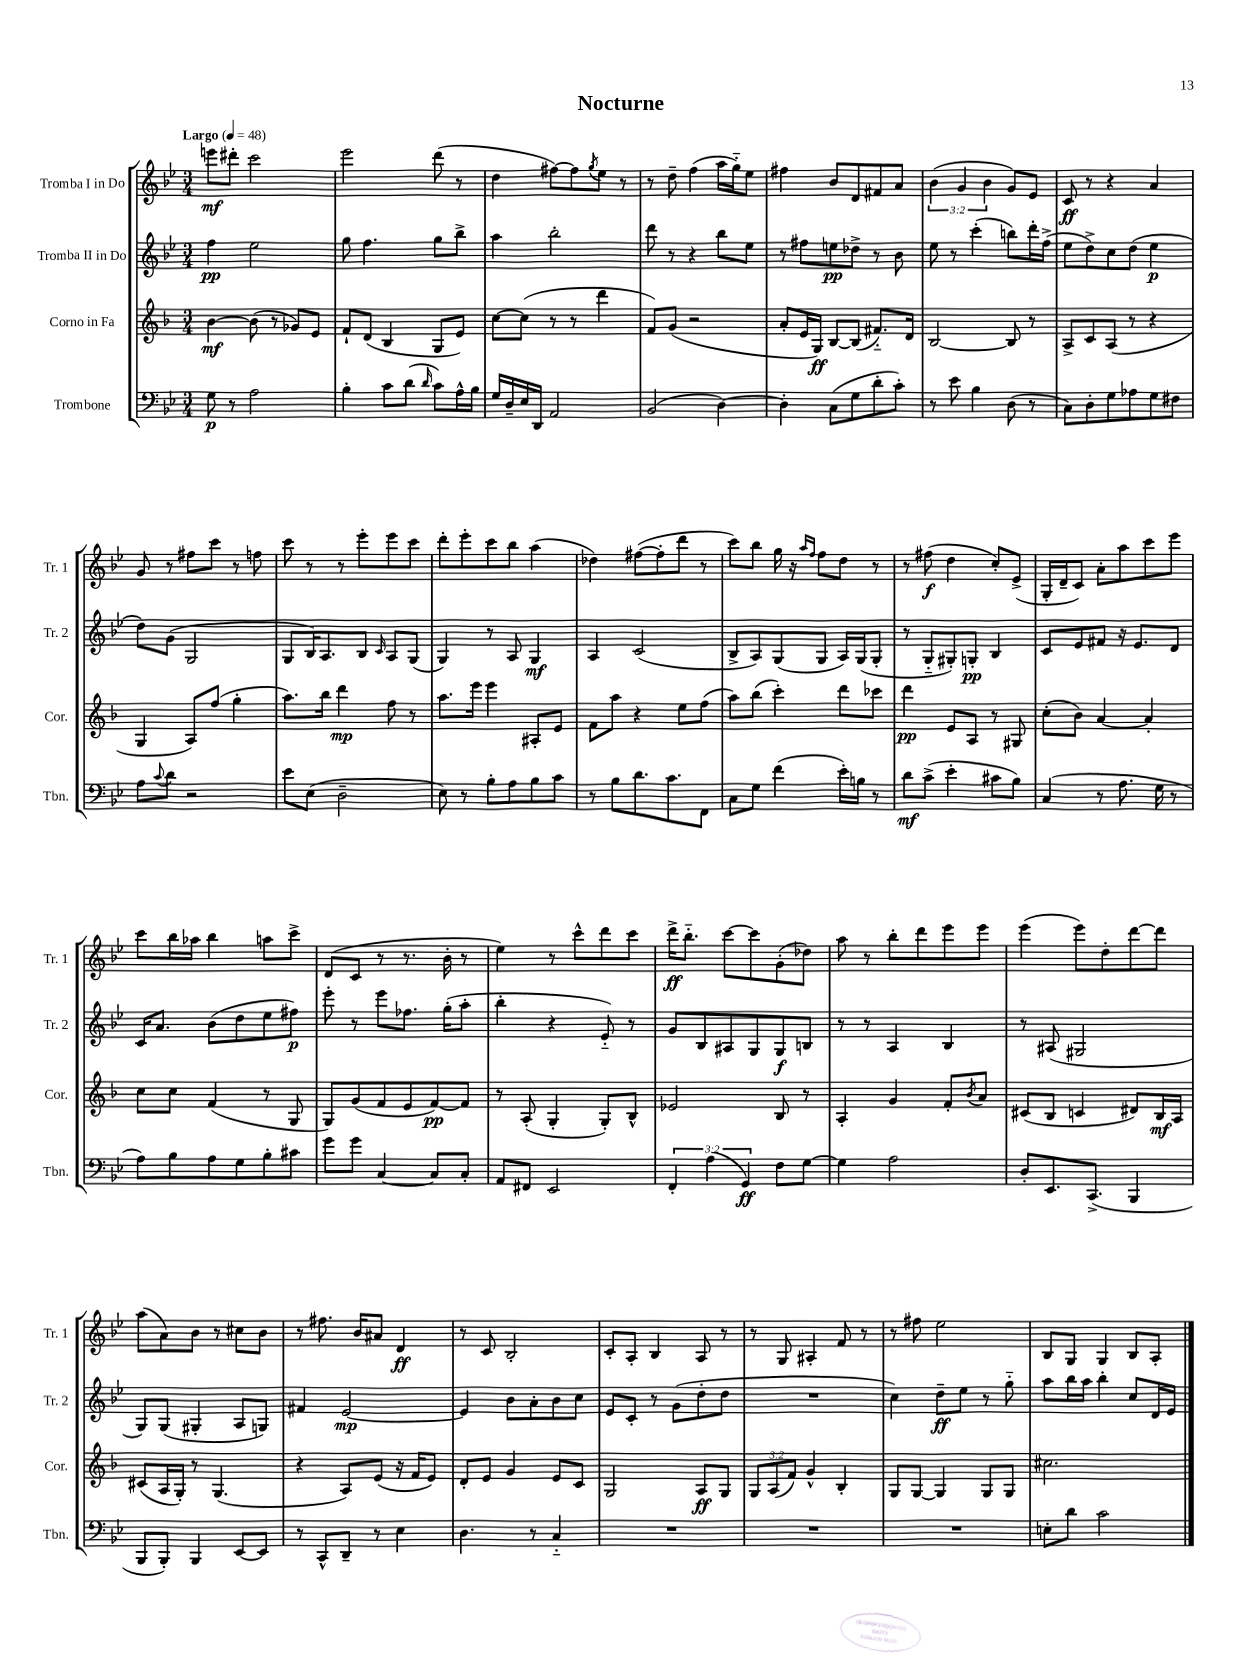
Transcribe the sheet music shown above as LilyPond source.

\header { title = "Nocturne" }
<<
\new StaffGroup <<
\new Staff = "s0" \with { instrumentName = "Tromba I in Do" shortInstrumentName = "Tr. 1" } {
    \clef treble \key bes \major \numericTimeSignature \time 3/4 \override Staff.TupletNumber.text = #tuplet-number::calc-fraction-text \tempo "Largo" 4 = 48
    e'''8\mf dis'''8-. c'''2 |
    ees'''2 d'''8( r8 |
    d''4 fis''8~) fis''8 \acciaccatura { g''8 } ees''8 r8 |
    r8 d''8-- f''4( a''16 g''16-_) ees''8 |
    fis''4 bes'8 d'8 fis'8 a'8 |
    \tuplet 3/2 { bes'4( g'4 bes'4 } g'8) ees'8 |
    c'8\ff r8 r4 a'4 |
    g'8 r8 fis''8 c'''8 r8 f''8 |
    c'''8 r8 r8 ees'''8-. ees'''8 c'''8 |
    d'''8-. ees'''8-. c'''8 bes''8 a''4( |
    des''4) fis''8~( fis''8-. d'''8 r8 |
    c'''8) bes''8 g''16 r16 \grace { a''16 f''16 } f''8 d''8 r8 |
    r8 fis''8\f( d''4 c''8-.) ees'8->( |
    g16-. d'16-- c'8) a'8-. a''8 c'''8 ees'''8 |
    c'''8 bes''16 aes''16 bes''4 a''8 c'''8-> |
    d'8( c'8 r8 r8. bes'16-. r8 |
    ees''4) r8 c'''8-^ d'''8 c'''8 |
    d'''16->\ff bes''8.-_ c'''8~ c'''8 g'8-.( des''8) |
    a''8 r8 bes''8-. d'''8 ees'''8 ees'''8 |
    ees'''4( ees'''8) d''8-. d'''8~ d'''8 |
    a''8( a'8) bes'8 r8 cis''8 bes'8 |
    r8 fis''8. bes'16 ais'8 d'4\ff |
    r8 c'8 bes2-. |
    c'8-. a8-. bes4 a8 r8 |
    r8 g8 ais4-. f'8 r8 |
    r8 fis''8 ees''2 |
    bes8 g8 g4 bes8 a8-. \bar "|." |
}
\new Staff = "s1" \with { instrumentName = "Tromba II in Do" shortInstrumentName = "Tr. 2" } {
    \clef treble \key bes \major \numericTimeSignature \time 3/4
    f''4\pp ees''2 |
    g''8 f''4. g''8 bes''8-> |
    a''4 bes''2-. |
    d'''8 r8 r4 bes''8 ees''8 |
    r8 fis''8 e''8\pp des''8-> r8 bes'8 |
    ees''8 r8 c'''4-.( b''8) d'''16-. f''16->( |
    ees''8 d''8->) c''8 d''8( ees''4\p |
    d''8) g'8( g2 |
    g8 bes16) a8. bes8 \grace { c'16 } a8 g8( |
    g4) r8 a8 g4\mf |
    a4 c'2( |
    bes8-> a8) g8( g8 a16) g16( g8-. |
    r8 g8-_ gis8-.) g8-.\pp bes4 |
    c'8 ees'8 fis'8 r16 ees'8. d'8 |
    c'16 a'8. bes'8( d''8 ees''8 fis''8\p) |
    ees'''8-. r8 ees'''8 fes''8. g''16-.( a''8-. |
    bes''4-. r4 ees'8-_) r8 |
    g'8 bes8 ais8 g8 g8\f b8 |
    r8 r8 a4 bes4 |
    r8 ais8( gis2 |
    g8) g8( gis4-. a8 g8) |
    fis'4 ees'2~\mp |
    ees'4 bes'8 a'8-. bes'8 c''8 |
    ees'8 c'8-. r8 g'8( d''8-. d''8 |
    R2. |
    c''4) d''8--\ff ees''8 r8 g''8-_ |
    a''8 bes''16 a''16 bes''4-. c''8 d'16 ees'16 \bar "|." |
}
\new Staff = "s2" \with { instrumentName = "Corno in Fa" shortInstrumentName = "Cor." } {
    \clef treble \key f \major \numericTimeSignature \time 3/4 \override Staff.TupletNumber.text = #tuplet-number::calc-fraction-text
    bes'4~\mf bes'8( r8 ges'8) e'8 |
    f'8-! d'8( bes4 g8 e'8) |
    c''8~ c''8( r8 r8 d'''4 |
    f'8) g'8( r2 |
    a'8-. e'16 g16\ff) bes8~ bes8( fis'8.-_) d'16 |
    bes2~ bes8 r8 |
    a8-> c'8 a8( r8 r4 |
    g4 a8) f''8( g''4-. |
    a''8.) bes''16 d'''4\mp f''8 r8 |
    a''8. e'''16 e'''4 ais8-. e'8 |
    f'8 a''8 r4 e''8 f''8( |
    a''8) bes''8( c'''4-.) d'''8 ces'''8 |
    d'''4\pp e'8 a8 r8 gis8 |
    c''8-.( bes'8) a'4~ a'4-. |
    c''8 c''8 f'4( r8 g8 |
    g8) g'8( f'8 e'8 f'8~\pp) f'8 |
    r8 a8-.( g4-. g8-.) bes8-^ |
    ees'2 bes8 r8 |
    a4-. g'4 f'8-. \acciaccatura { bes'8 } a'8 |
    cis'8( bes8 c'4 dis'8) bes16\mf a16 |
    cis'8( a16 g16-.) r8 g4.( |
    r4 a8) e'8( r16 f'16 e'8) |
    d'8-. e'8 g'4 e'8 c'8 |
    g2 a8\ff g8 |
    \tuplet 3/2 { g8 a8( f'8) } g'4-^ bes4-. |
    g8 g8~ g4 g8 g8 |
    cis''2. \bar "|." |
}
\new Staff = "s3" \with { instrumentName = "Trombone" shortInstrumentName = "Tbn." } {
    \clef bass \key bes \major \numericTimeSignature \time 3/4 \override Staff.TupletNumber.text = #tuplet-number::calc-fraction-text
    g8\p r8 a2 |
    bes4-. c'8 d'8( \grace { d'16 } c'8) a16-^ bes16 |
    g16 d16-- ees16 d,16 a,2 |
    bes,2( d4~) |
    d4-. c8( g8 d'8-. c'8-.) |
    r8 ees'8 bes4 d8( r8 |
    c8) d8-. g8 aes8 g8 fis8 |
    a8 \appoggiatura { c'8 } d'8 r2 |
    ees'8 ees8( d2-- |
    ees8) r8 bes8-. a8 bes8 c'8 |
    r8 bes8 d'8. c'8. f,8 |
    c8 g8 f'4( ees'16-.) b16 r8 |
    d'8\mf c'8->( ees'4-. cis'8 bes8) |
    c4( r8 a8. g16 r8 |
    a8) bes8 a8 g8 bes8-. cis'8 |
    g'8 g'8 c4~ c8 c8-. |
    a,8 fis,8 ees,2 |
    \tuplet 3/2 { f,4-. a4( g,4\ff) } f8 g8~ |
    g4 a2 |
    d8-. ees,8. c,8.->( bes,,4 |
    bes,,8 bes,,8-.) bes,,4 ees,8~ ees,8 |
    r8 c,8-^ d,8-- r8 ees4 |
    d4. r8 c4-_ |
    R2. |
    R2. |
    R2. |
    e8-. d'8 c'2 \bar "|." |
}
>>
>>
\layout { \context { \Score \remove "Bar_number_engraver" } }
